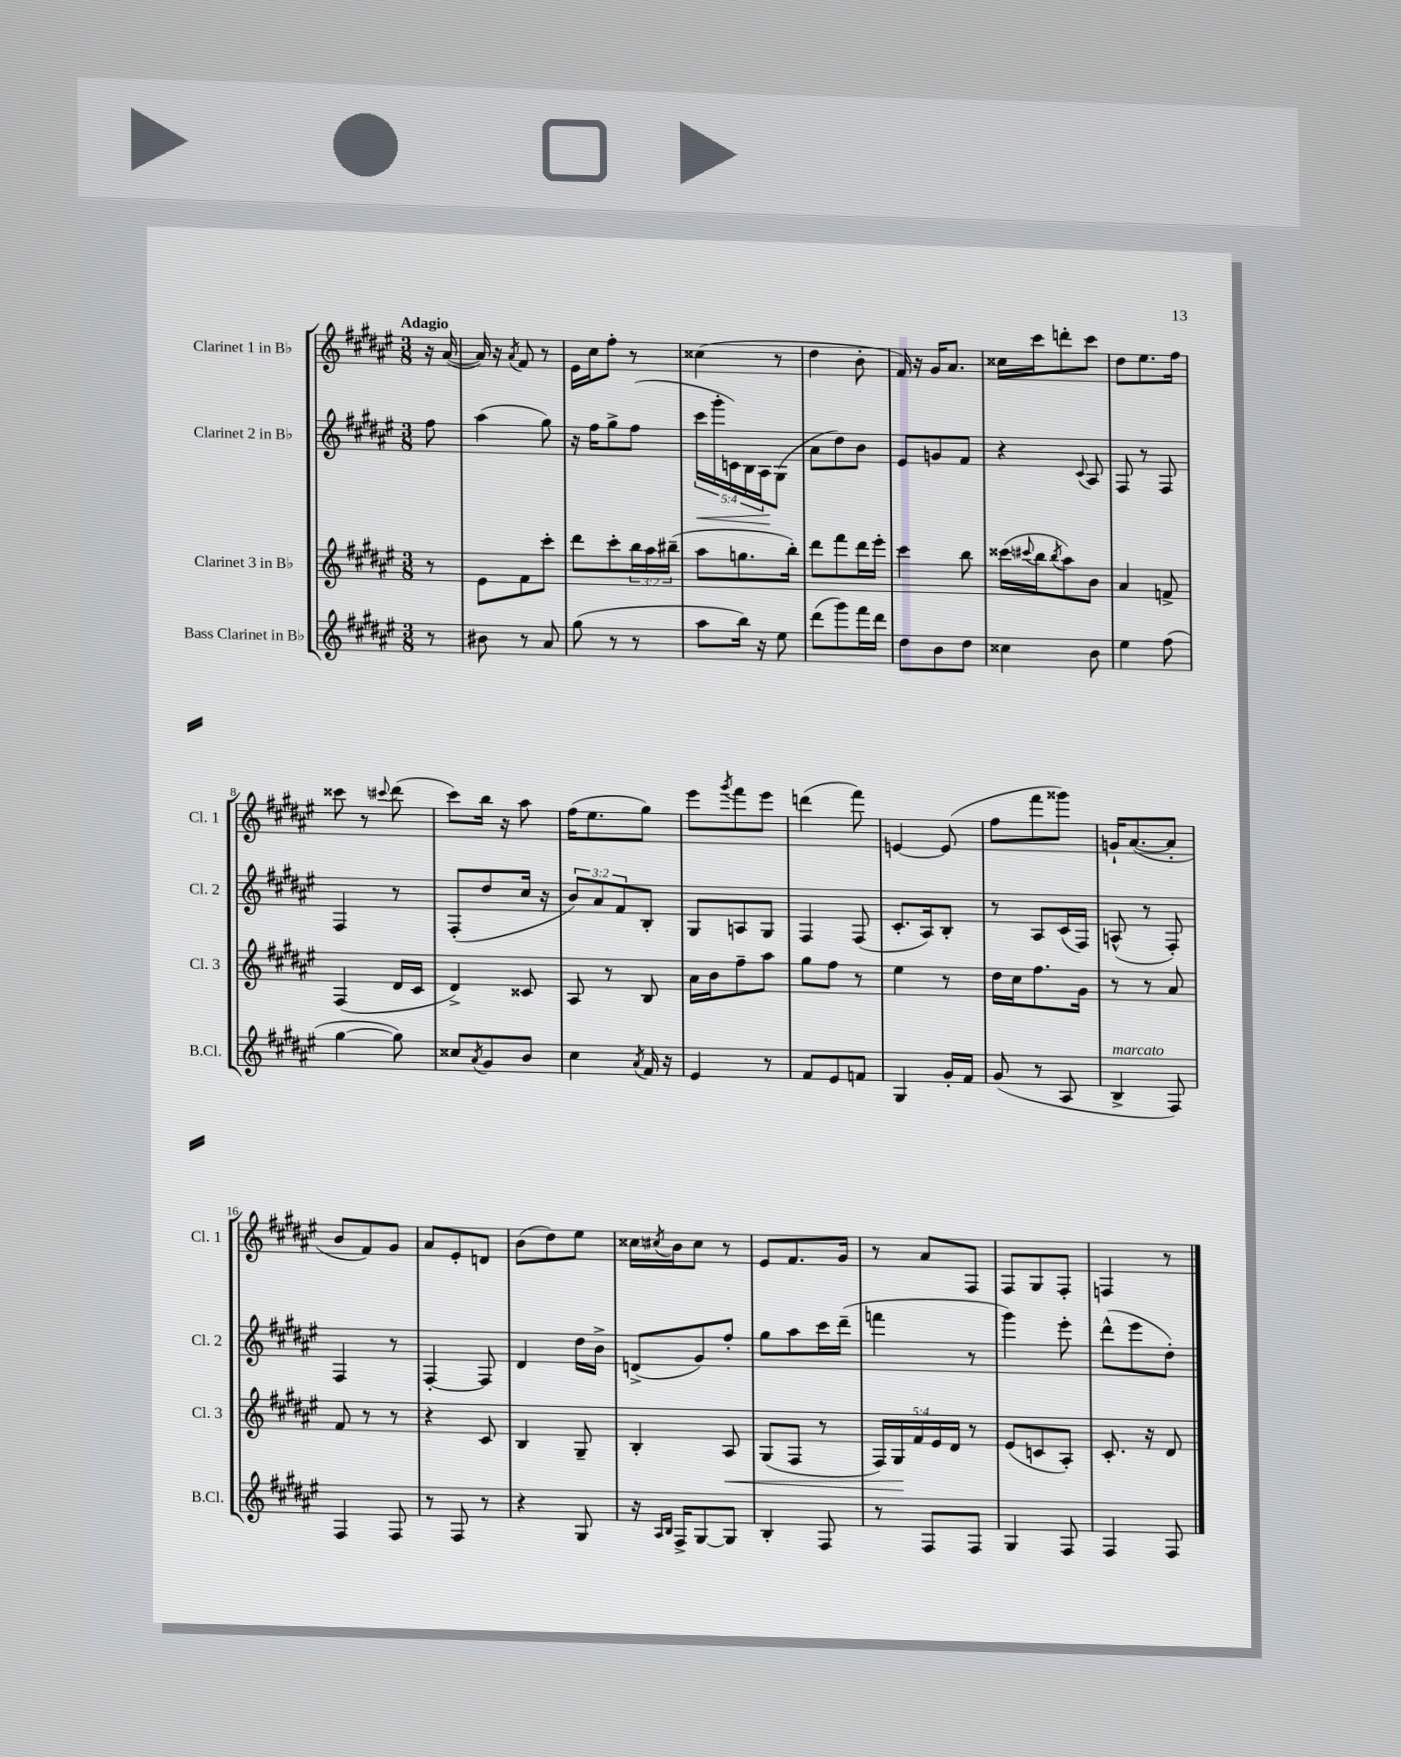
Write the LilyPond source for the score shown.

<<
\new StaffGroup <<
\new Staff = "s0" \with { instrumentName = "Clarinet 1 in Bb" shortInstrumentName = "Cl. 1" } {
    \clef treble \key fis \major \numericTimeSignature \time 3/8 \partial 8 \tempo "Adagio"
    r16 ais'16~( |
    ais'16) r16 \acciaccatura { ais'8 } fis'8 r8 |
    eis'16 cis''16 fis''8-. r8 |
    cisis''4( r8 |
    dis''4 b'8-. |
    fis'16) r16 gis'16 ais'8. |
    cisis''16 cis'''16 d'''8-. cis'''8 |
    dis''8 eis''8. fis''16 |
    cisis'''8 r8 \appoggiatura { cis'''8 } dis'''8( |
    cis'''8) b''16 r16 ais''8 |
    fis''16( eis''8. gis''8) |
    eis'''8 \acciaccatura { gis'''8 } fis'''8 eis'''8 |
    d'''4( fis'''8) |
    e'4~ e'8( |
    fis''8 fis'''8 gisis'''8) |
    g'16-! ais'8.~( ais'8-. |
    b'8 fis'8) gis'8 |
    ais'8 eis'8-. d'8 |
    b'8( dis''8) eis''8 |
    cisis''16 \acciaccatura { cis''8 } b'16 cis''8 r8 |
    eis'8 fis'8. gis'16 |
    r8 ais'8 fis8 |
    fis8 gis8 fis8-. |
    f4 r8 \bar "|." |
}
\new Staff = "s1" \with { instrumentName = "Clarinet 2 in Bb" shortInstrumentName = "Cl. 2" } {
    \clef treble \key fis \major \numericTimeSignature \time 3/8 \override Staff.TupletNumber.text = #tuplet-number::calc-fraction-text \partial 8
    fis''8 |
    ais''4( gis''8) |
    r16 fis''16 gis''8-> fis''8( |
    \tuplet 5/4 { cis'''16\< gis'''16-. c'16) b16 ais16\! } gis8( |
    ais'8 dis''8) b'8 |
    eis'8 g'8 fis'8 |
    r4 \appoggiatura { cis'8 } ais8 |
    fis8 r8 fis8 |
    fis4 r8 |
    fis8-.( dis''8 cis''16 r16 |
    \tuplet 3/2 { b'8) ais'8 fis'8 } b8-. |
    gis8 a8 gis8 |
    fis4 fis8( |
    cis'8.-. ais16) b8-. |
    r8 ais8 cis'16( fis16) |
    a8-^( r8 fis8-.) |
    fis4 r8 |
    fis4~-. fis8 |
    dis'4 dis''16 b'16-> |
    d'8->( gis'8) fis''8-. |
    gis''8 ais''8 cis'''16 dis'''16--( |
    f'''4 r8 |
    gis'''4) eis'''8-. |
    dis'''8-^( eis'''8 dis''8-.) \bar "|." |
}
\new Staff = "s2" \with { instrumentName = "Clarinet 3 in Bb" shortInstrumentName = "Cl. 3" } {
    \clef treble \key fis \major \numericTimeSignature \time 3/8 \override Staff.TupletNumber.text = #tuplet-number::calc-fraction-text \partial 8
    r8 |
    eis'8 fis'8 cis'''8-. |
    dis'''8 cis'''8-. \tuplet 3/2 { b''16 ais''16 bis''16--( } |
    ais''8 g''8. b''16-.) |
    dis'''8 fis'''8 dis'''16 eis'''16-. |
    cis'''4 b''8 |
    cisis'''16( \appoggiatura { cis'''8 } b''16 \acciaccatura { b''8 } ais''8) b'8 |
    ais'4 f'8-> |
    fis4( dis'16 cis'16 |
    dis'4->) cisis'8 |
    ais8 r8 b8 |
    ais'16 b'16 fis''8-- ais''8 |
    gis''8 fis''8 r8 |
    eis''4 r8 |
    dis''16 cis''16 fis''8. gis'16 |
    r8 r8 ais'8 |
    fis'8 r8 r8 |
    r4 cis'8 |
    b4 gis8-- |
    b4-. ais8\< |
    gis8( fis8 r8 |
    \tuplet 5/4 { fis16) gis16\! fis'16 eis'16 dis'16 } r8 |
    eis'8( c'8 ais8-.) |
    cis'8.-. r16 dis'8 \bar "|." |
}
\new Staff = "s3" \with { instrumentName = "Bass Clarinet in Bb" shortInstrumentName = "B.Cl." } {
    \clef treble \key fis \major \numericTimeSignature \time 3/8 \partial 8
    r8 |
    bis'8 r8 ais'8 |
    gis''8( r8 r8 |
    ais''8 b''16) r16 eis''8 |
    dis'''8( gis'''8) fis'''16 dis'''16 |
    dis''8 b'8 dis''8 |
    cisis''4 b'8 |
    eis''4 fis''8( |
    gis''4~ gis''8) |
    cisis''8 \acciaccatura { ais'8 } gis'8 b'8 |
    cis''4 \acciaccatura { ais'8 } fis'16 r16 |
    eis'4 r8 |
    fis'8 eis'8 f'8 |
    gis4 gis'16-. fis'16 |
    gis'8( r8 ais8 |
    b4->^\markup { \italic "marcato" } fis8) |
    fis4 fis8 |
    r8 fis8 r8 |
    r4 gis8 |
    r16 \grace { ais16 b16 } fis16-> gis8~ gis8 |
    b4-. fis8 |
    r8 fis8 fis8 |
    gis4 fis8 |
    fis4 fis8 \bar "|." |
}
>>
>>
